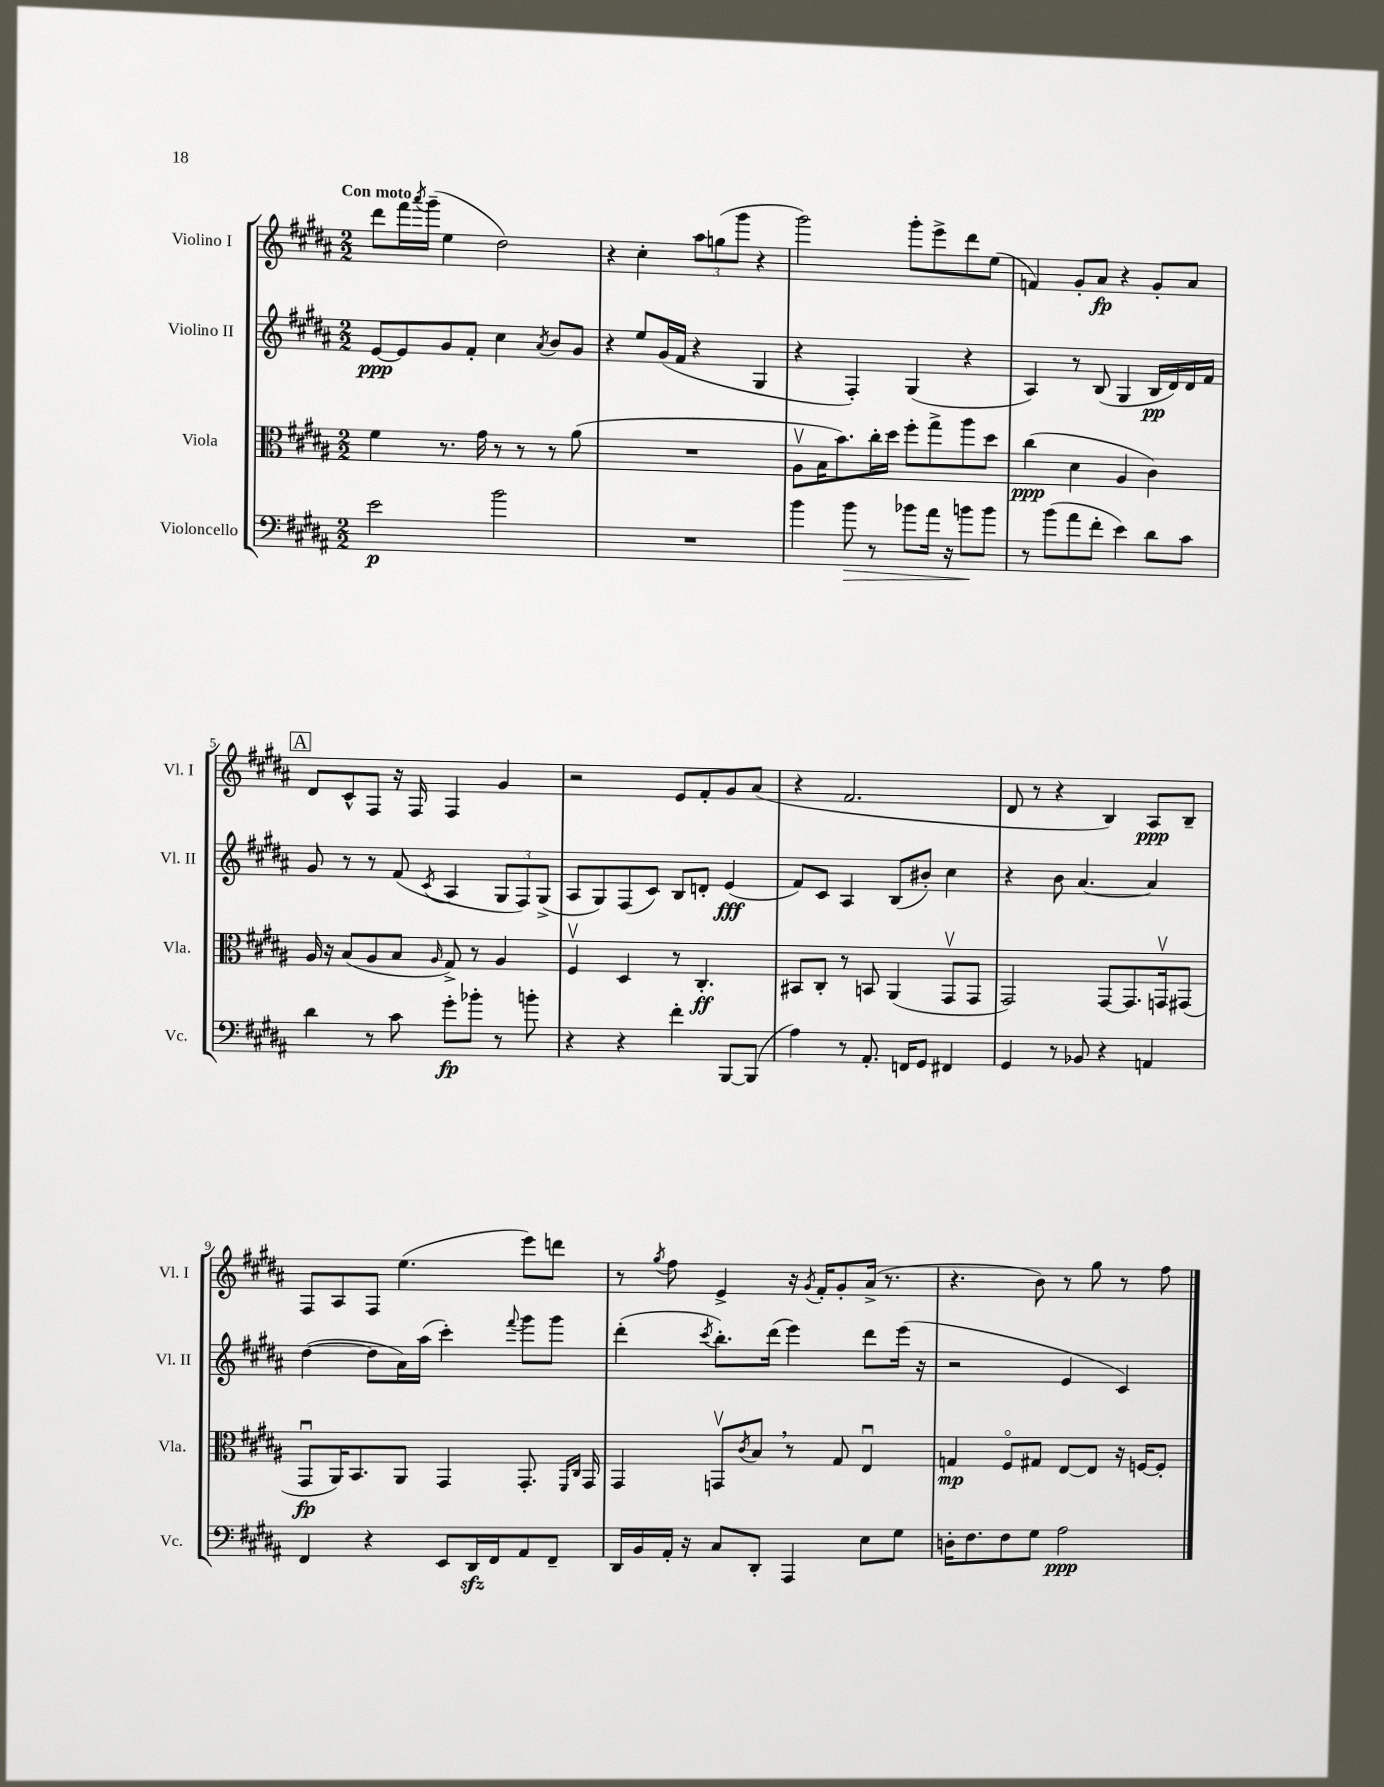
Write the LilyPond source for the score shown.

<<
\new StaffGroup <<
\new Staff = "s0" \with { instrumentName = "Violino I" shortInstrumentName = "Vl. I" } {
    \clef treble \key b \major \numericTimeSignature \time 2/2 \tempo "Con moto"
    dis'''8 fis'''16 \acciaccatura { ais'''8 } gis'''16--( e''4 dis''2) |
    r4 cis''4-. \tuplet 3/2 { ais''8 g''8( gis'''8 } r4 |
    gis'''2) gis'''8-. e'''8-> dis'''8 e''8( |
    f'4) gis'8-. ais'8\fp r4 gis'8-. ais'8 |
    \mark \markup { \box "A" } dis'8 cis'8-^ fis8 r16 fis16 fis4 gis'4 |
    r2 e'8 fis'8-. gis'8 ais'8( |
    r4 fis'2. |
    dis'8 r8 r4 b4) ais8\ppp b8-- |
    fis8 ais8 fis8 e''4.( e'''8) d'''8 |
    r8 \acciaccatura { gis''8 } fis''8 e'4-> r16 \acciaccatura { gis'8 } fis'16-. gis'8-. ais'16->( r8. |
    r4. b'8) r8 gis''8 r8 fis''8 \bar "|." |
}
\new Staff = "s1" \with { instrumentName = "Violino II" shortInstrumentName = "Vl. II" } {
    \clef treble \key b \major \numericTimeSignature \time 2/2
    e'8~\ppp e'8 gis'8 fis'8-. cis''4 \acciaccatura { ais'8 } b'8 gis'8 |
    r4 e''8 gis'16( fis'16 r4 gis4 |
    r4 fis4-.) gis4( r4 |
    ais4) r8 b8( gis4 b16\pp dis'16) dis'16 fis'16 |
    \mark \markup { \box "A" } gis'8 r8 r8 fis'8( \acciaccatura { cis'8 } ais4 \tuplet 3/2 { gis8 fis8) gis8->( } |
    ais8 gis8) fis8( cis'8) b8 d'8-. e'4\fff( |
    fis'8) cis'8 ais4 b8( bis'8-.) cis''4 |
    r4 b'8 ais'4.~ ais'4 |
    dis''4~( dis''8 ais'16) ais''16( cis'''4-.) \appoggiatura { fis'''8 } gis'''8 gis'''8 |
    dis'''4-.( \acciaccatura { cis'''8 } b''8.-.) dis'''16( e'''4) dis'''8 e'''16( r16 |
    r2 e'4 cis'4) \bar "|." |
}
\new Staff = "s2" \with { instrumentName = "Viola" shortInstrumentName = "Vla." } {
    \clef alto \key b \major \numericTimeSignature \time 2/2
    fis'4 r8. gis'16 r8 r8 r8 ais'8( |
    R1 |
    ais8\upbow b16 b'8.) cis''16-. dis''16 fis''8-. gis''8-> ais''8 dis''8 |
    cis''4\ppp( dis'4 ais4 cis'4) |
    \mark \markup { \box "A" } ais16 r16 b8( ais8 b8 \grace { ais16 } gis8->) r8 ais4 |
    fis4\upbow dis4 r8 cis4.-.\ff |
    bis,8 cis8-. r8 b,8 ais,4( gis,8\upbow gis,8 |
    gis,2) gis,8~ gis,8. g,16\upbow gis,8( |
    gis,8\downbow\fp ais,16) b,8. ais,8 gis,4 gis,8.-. \grace { fis,16 cis16 } gis,16 |
    gis,4 g,8\upbow \acciaccatura { cis'8 } b8 \breathe r8 gis8 e4\downbow |
    g4\mp fis8\flageolet gis8 e8~ e8 r16 f16~ f8-. \bar "|." |
}
\new Staff = "s3" \with { instrumentName = "Violoncello" shortInstrumentName = "Vc." } {
    \clef bass \key b \major \numericTimeSignature \time 2/2
    e'2\p b'2 |
    R1 |
    b'4 b'8\> r8 bes'8 ais'16 r16 b'8\! b'8 |
    r8 b'8( ais'8 fis'8-. e'4) dis'8 cis'8 |
    \mark \markup { \box "A" } dis'4 r8 cis'8 gis'8-.\fp bes'8-. r8 b'8-. |
    r4 r4 fis'4-. b,,8~ b,,8( |
    ais4) r8 ais,8.-. f,16 gis,8 fis,4 |
    gis,4 r8 bes,8 r4 a,4 |
    fis,4 r4 e,8 dis,16\sfz fis,16 ais,8 fis,8-- |
    dis,16 b,16 ais,16-. r16 cis8 dis,8-. ais,,4 e8 gis8 |
    d16-. fis8. fis8 gis8 ais2\ppp \bar "|." |
}
>>
>>
